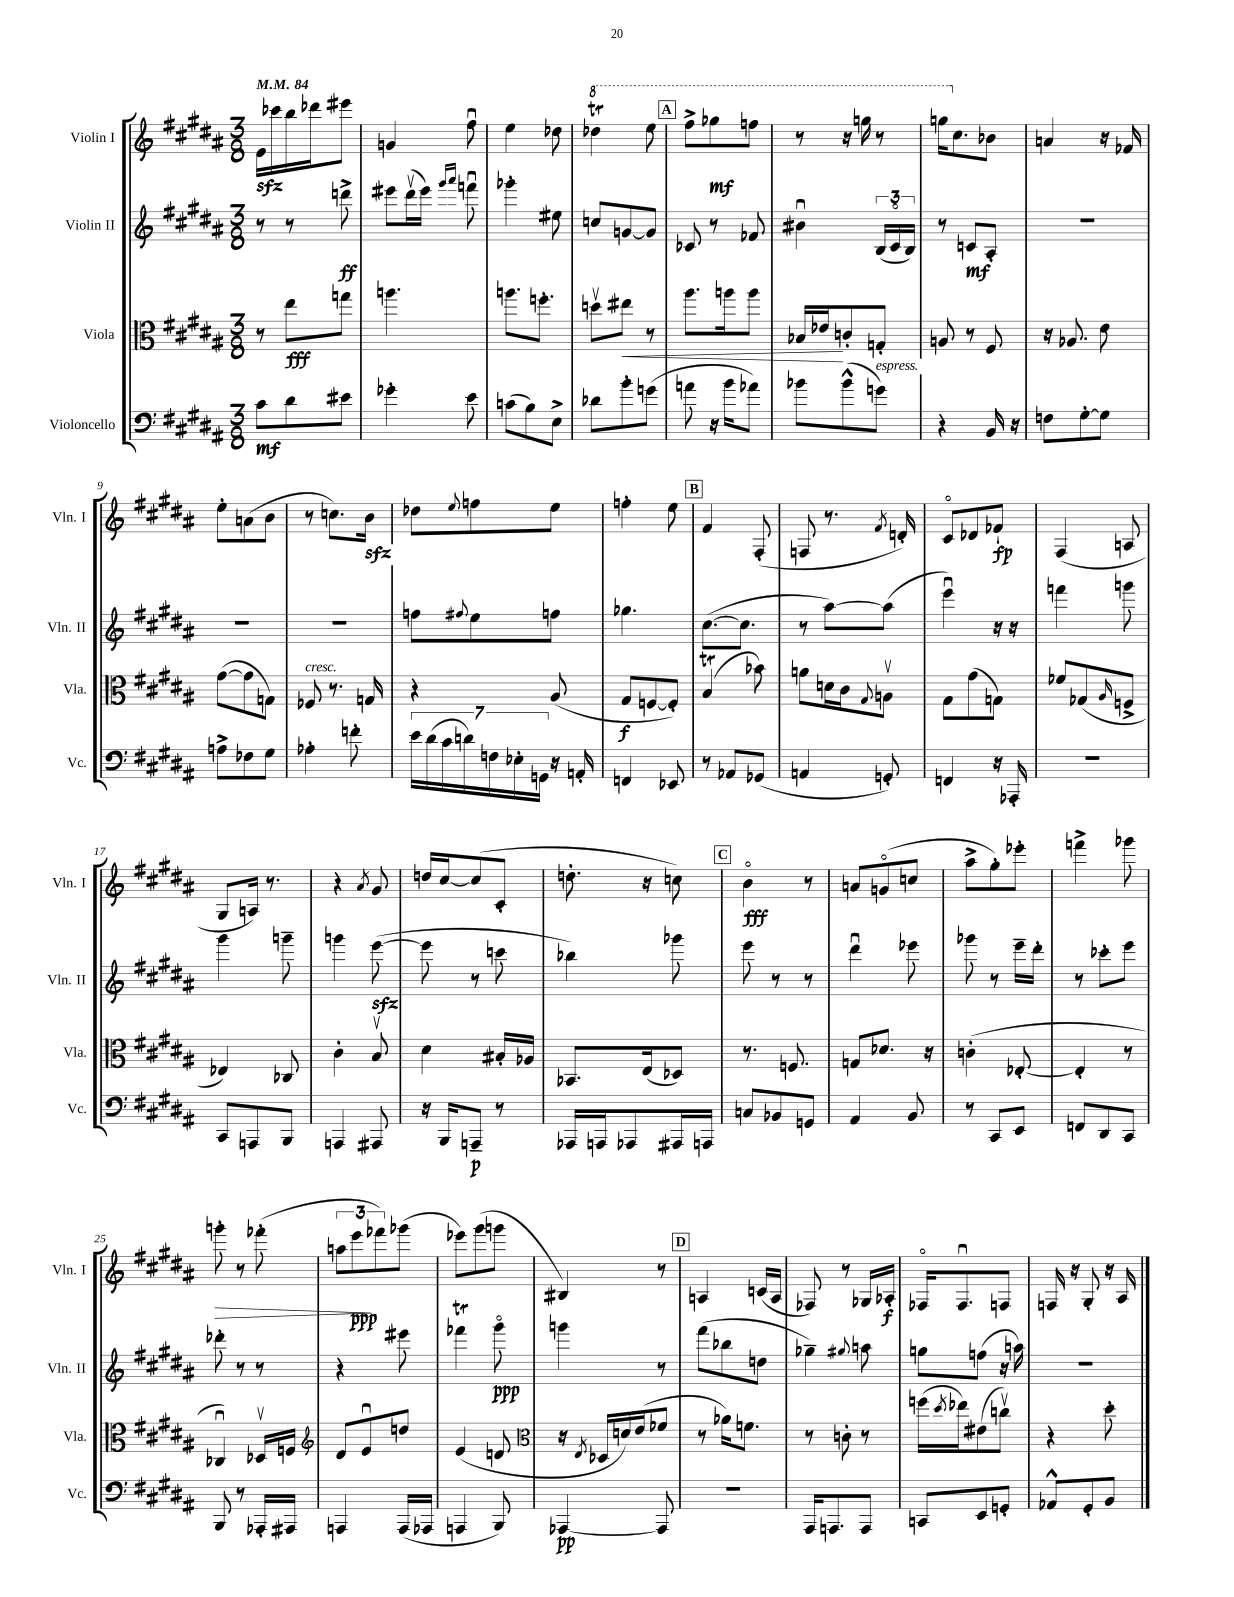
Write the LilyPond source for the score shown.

<<
\new StaffGroup <<
\new Staff = "s0" \with { instrumentName = "Violin I" shortInstrumentName = "Vln. I" } {
    \clef treble \key b \major \numericTimeSignature \time 3/8 \tempo 4 = 84
    e'16\sfz ces'''16 b''16 des'''16 eis'''8 |
    g'4 fis''8\downbow |
    e''4 des''8 |
    \ottava #1 des'''4\trill e'''8 |
    \mark \markup { \box "A" } fis'''8-> ges'''8\mf f'''8 |
    r8 r16 g'''16 r8 |
    g'''16 \ottava #0 cis''8. bes'8 |
    a'4 r16 fes'16 |
    e''8-. a'8( b'8 |
    r8 c''8.) b'16\sfz |
    des''8 \appoggiatura { e''8 } f''8 e''8 |
    f''4-. e''8 |
    \mark \markup { \box "B" } fis'4 fis8-.( |
    f8 r8. \acciaccatura { fis'8 } d'16-.) |
    cis'8\flageolet des'8 fes'8-!\fp |
    fis4( a8 |
    gis8 a16) r8. |
    r4 \acciaccatura { ais'8 } gis'8 |
    d''16 cis''16~ cis''8( cis'8-. |
    d''8.-. r16 c''8) |
    \mark \markup { \box "C" } b'4\flageolet\fff r8 |
    a'8 g'8\flageolet( c''8 |
    ais''8-> gis''8-.) ees'''8-. |
    f'''4-> ges'''8 |
    g'''8-.\> r8 fes'''8-.( |
    \tuplet 3/2 { a''8 e'''8\ppp\! fes'''8) } ges'''8( |
    ees'''8) gis'''8( g'''8 |
    bis4) r8 |
    \mark \markup { \box "D" } a4 c'16( a16 |
    fes8) r8 ges16 aes16-.\f |
    fes16\flageolet fes8.\downbow f8 |
    f16 r16 gis8-. r16 ais16 \bar "|." |
}
\new Staff = "s1" \with { instrumentName = "Violin II" shortInstrumentName = "Vln. II" } {
    \clef treble \key b \major \numericTimeSignature \time 3/8
    r8 r8 d'''8->\ff |
    eis'''8 dis'''16\upbow( eis'''16) \grace { gis'''16 ais'''16 } f'''8\downbow |
    ges'''4-. eis''8 |
    c''8 g'8~ g'8 |
    \mark \markup { \box "A" } ces'8 r8 fes'8 |
    bis'4\downbow \tuplet 3/2 { b16( cis'16\flageolet b16) } |
    r8 c'8\mf ais8-. |
    R4. |
    R4. |
    R4. |
    f''8 \appoggiatura { fis''8 } e''8 f''8 |
    ges''4. |
    \mark \markup { \box "B" } cis''8.~( cis''8. |
    r8 ais''8~) ais''8( |
    e'''4\downbow) r16 r16 |
    f'''4 g'''8 |
    gis'''4 g'''8-- |
    g'''4 e'''8~\sfz( |
    e'''8 r8 c'''8 |
    bes''4) ges'''8 |
    \mark \markup { \box "C" } e'''8 r8 r8 |
    dis'''4\downbow ees'''8 |
    ges'''8 r8 e'''16-- dis'''16-. |
    r8 ces'''8-. e'''8 |
    des'''8-. r8 r8 |
    r4 eis'''8 |
    fes'''4\trill gis'''8\flageolet\ppp |
    g'''4 r8 |
    \mark \markup { \box "D" } fis'''8( bes''8 d''8 |
    ges''4--) \appoggiatura { gis''8 } a''8 |
    g''8 f''8( r16 a''16) |
    R4. \bar "|." |
}
\new Staff = "s2" \with { instrumentName = "Viola" shortInstrumentName = "Vla." } {
    \clef alto \key b \major \numericTimeSignature \time 3/8
    r8 e''8\fff g''8 |
    a''4. |
    a''8. f''8.-. |
    d''8\upbow eis''8\< r8 |
    \mark \markup { \box "A" } ais''8. a''16 a''8 |
    bes16 ees'16\! c'8-. g8-. |
    a8 r8 fis8 |
    r16 aes8. e'8 |
    gis'8~( gis'8 g8) |
    fes8^\markup { \italic "cresc." } r8. g16 |
    r4 ais8( |
    gis8\f f8~ f8-.) |
    \mark \markup { \box "B" } b4\trill( bes'8) |
    a'8 d'16 cis'16 \appoggiatura { gis8 } a8\upbow |
    gis8 gis'8( g8) |
    fes'8 ges8( \grace { ais16 } f8-> |
    ees4) ces8 |
    cis'4-. b8\upbow |
    dis'4 bis16-. aes16 |
    bes,8. e16( des8) |
    \mark \markup { \box "C" } r8. f8. |
    g8 des'8. r16 |
    c'4-.( ees8~-. |
    ees4-. r8 |
    ces4\downbow) des16\upbow f16 |
    \clef treble dis'8 e'8\downbow d''8 |
    e'4( d'8 |
    \clef alto r16 \acciaccatura { e8 } des16 d'16) e'16( fes'8 |
    \mark \markup { \box "D" } r8 aes'16) f'8. |
    r8 c'8-. r8 |
    f''16( \acciaccatura { dis''8 } ees''16) eis'8( c''8\upbow) |
    r4 dis''8-. \bar "|." |
}
\new Staff = "s3" \with { instrumentName = "Violoncello" shortInstrumentName = "Vc." } {
    \clef bass \key b \major \numericTimeSignature \time 3/8
    cis'8\mf dis'8 eis'8 |
    ges'4-. e'8 |
    c'8( b8) e8-> |
    des'8 b'8-. g'8( |
    \mark \markup { \box "A" } a'8 r16 b'16 aes'8) |
    bes'8 bes'8-^( g'8^\markup { \italic "espress." }) |
    r4 b,16 r16 |
    f8 gis8~-. gis8 |
    a8-> fes8 gis8 |
    aes4-. f'8-. |
    \tuplet 7/4 { e'16 dis'16( cis'16 d'16) f16 ees16-. g,16 } r16 a,16-. |
    f,4 ees,8 |
    \mark \markup { \box "B" } r8 aes,8 ges,8( |
    a,4 g,8-.) |
    f,4 r16 aes,,16-. |
    R4. |
    cis,8 a,,8 b,,8 |
    a,,4 ais,,8 |
    r16 b,,16 a,,8--\p r8 |
    aes,,16 a,,16 aes,,8 ais,,16 a,,16 |
    \mark \markup { \box "C" } c8 bes,8 g,8 |
    ais,4 b,8 |
    r8 cis,8 e,8 |
    f,8 dis,8 cis,8 |
    b,,8 r8 aes,,16-. ais,,16 |
    a,,4 a,,16( aes,,16 |
    a,,4 b,,8) |
    aes,,4~\pp aes,,8 |
    \mark \markup { \box "D" } R4. |
    ais,,16 a,,8. a,,8 |
    c,8 e,8 g,8-. |
    aes,8-^ gis,8-. b,8 \bar "|." |
}
>>
>>
